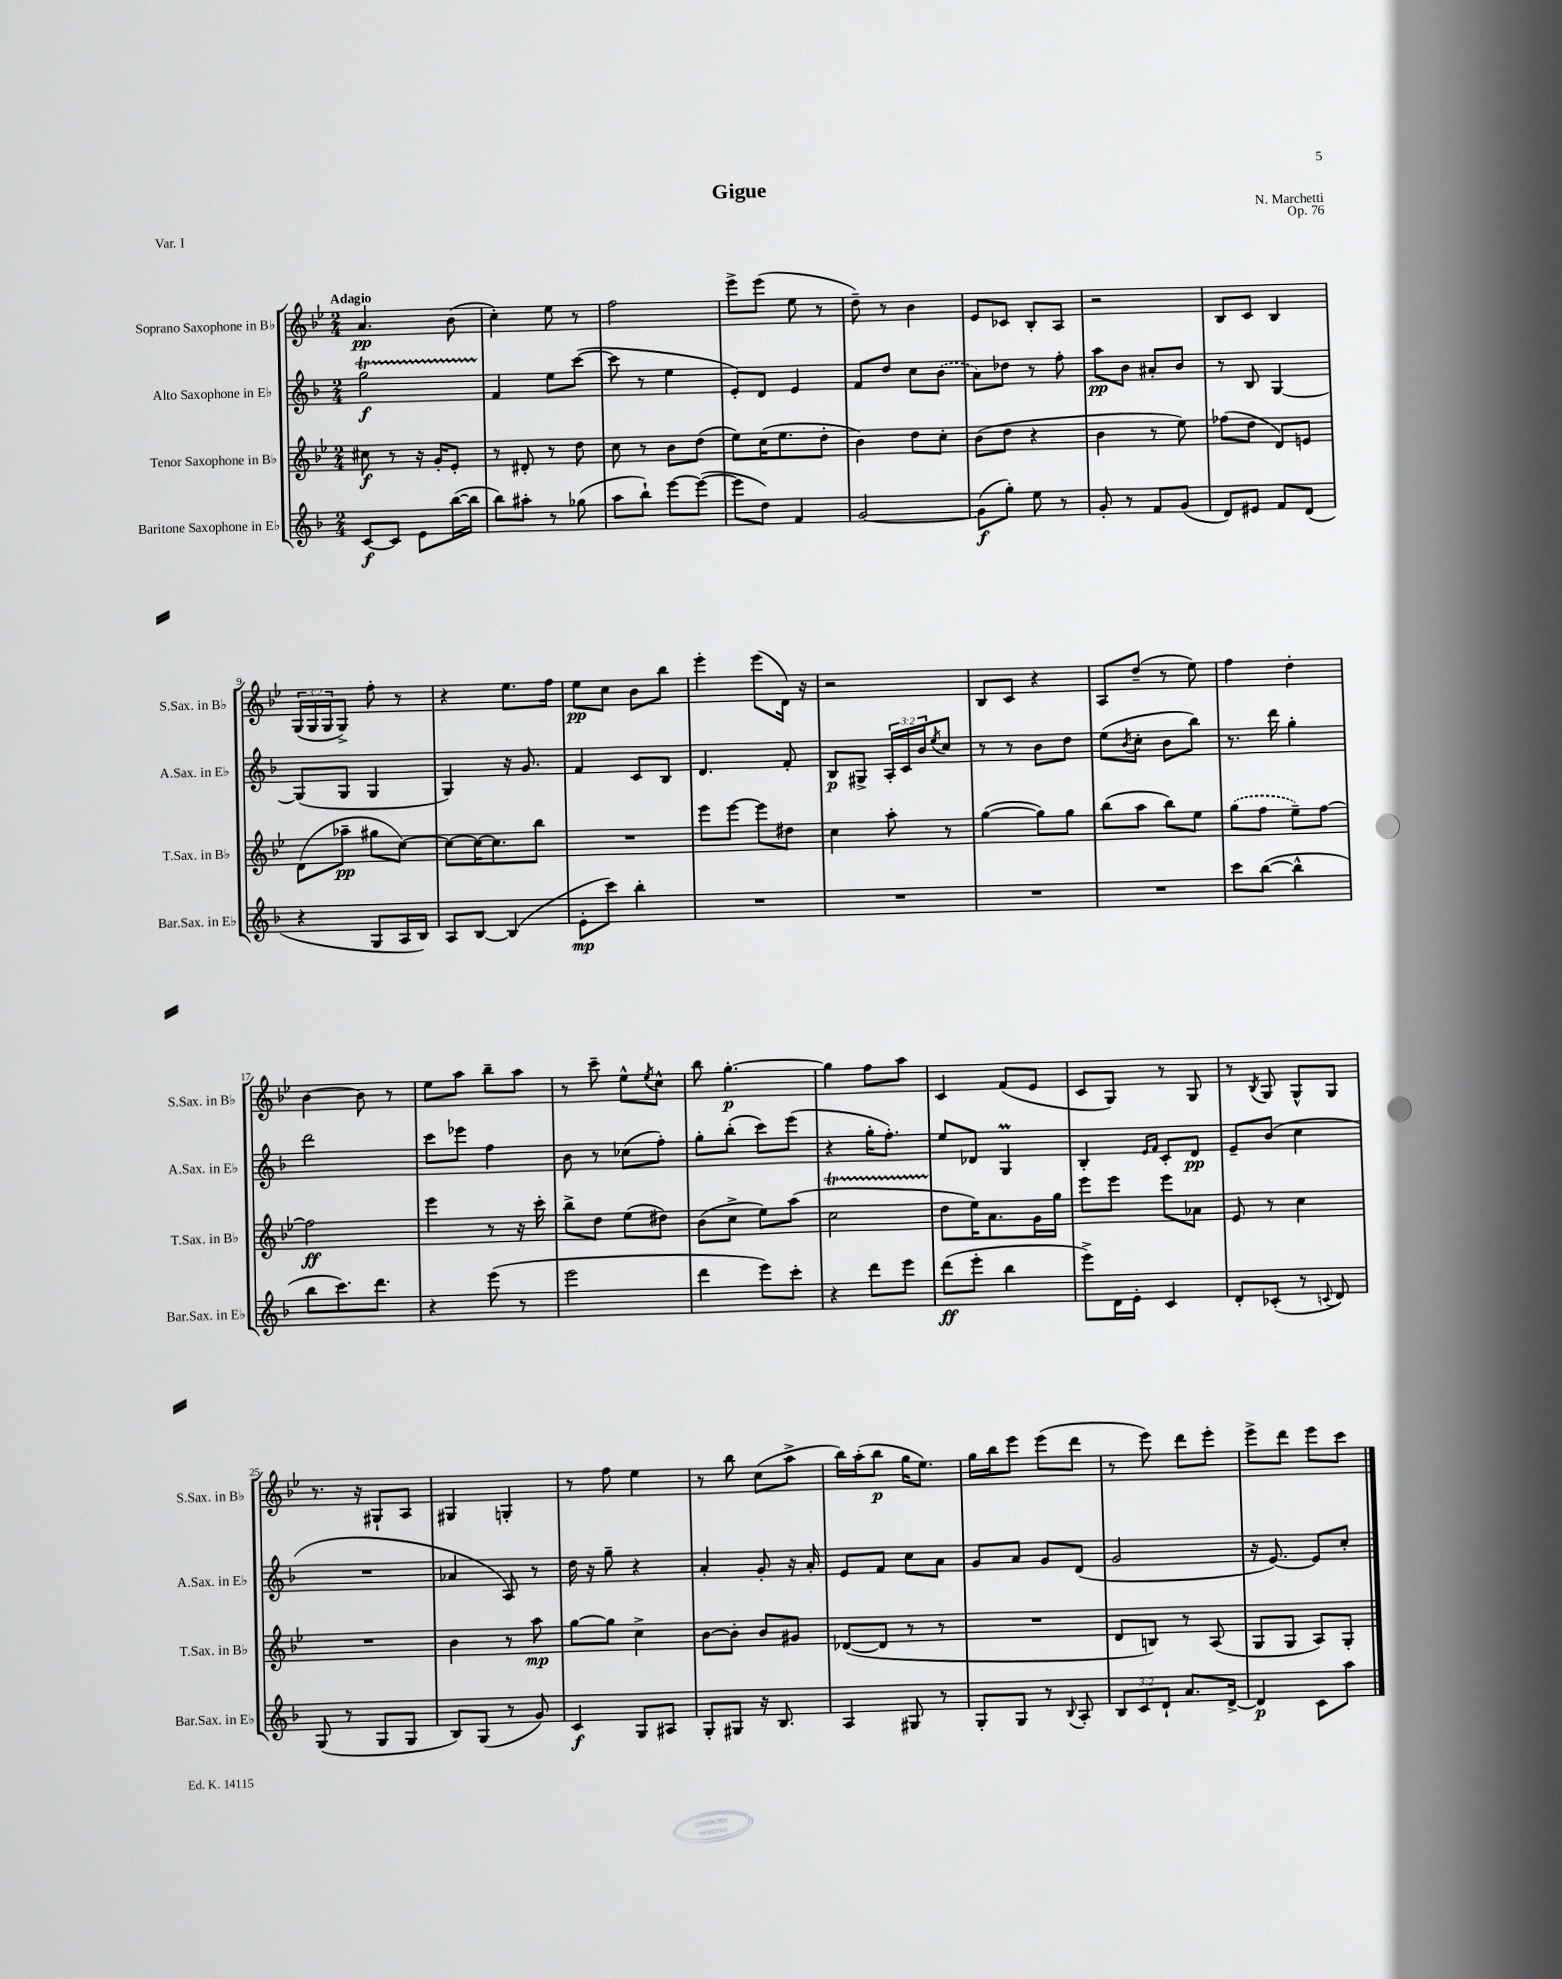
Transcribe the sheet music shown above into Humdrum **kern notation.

**kern	**kern	**kern	**kern
*staff4	*staff3	*staff2	*staff1
*clefG2	*clefG2	*clefG2	*clefG2
*k[b-]	*k[b-e-]	*k[b-]	*k[b-e-]
*M2/4	*M2/4	*M2/4	*M2/4
[8c	8cc#	2gg	4.a
8c]	8r	.	.
8e	16r	.	.
.	16g'	.	.
([16bb-	8e-'	.	(8b-
16bb-]	.	.	.
=	=	=	=
8bb-)	8r	4f	4cc')
8aa#'	8d#'	.	.
8r	8r	8ee	8ee-
(8gg-	8dd	([8ccc	8r
=	=	=	=
8aa	8cc	8ccc]	2ff
8bb-`)	8r	8r	.
[8eee	8b-	4ee	.
(8eee_	(8dd	.	.
=	=	=	=
8eee]	8ee-)	8e')	8eee-^
8dd)	(16cc	8d	(8eee-
.	8.ee-	.	.
4f	.	4e	8ee-
.	8dd'	.	8r
=	=	=	=
[2g	4b-)	8f	8dd~)
.	.	8dd	8r
.	8dd	8cc	4b-
.	8cc'	(8b-	.
=	=	=	=
(8g]	(8b-	8a)	8e-
8gg')	8dd	8dd-	8c-
8ee	4r	8r	8B-'
8r	.	8ff'	8A
=	=	=	=
8g'	4b-	8aa	2r
8r	.	8b-	.
8f	8r	8a#'	.
(8g	8ee-)	8b-	.
=	=	=	=
8d)	(8ff-	8r	8B-
8e#	8dd	8B-	8c
8f	8d)	[4G	4B-
(8d	8e	.	.
=	=	=	=
4r	(8d	(8G]	(24G
.	.	.	24G
.	.	.	24G
.	8aa-~	8G	8G^)
8G	8gg#	4G	8ff'
16A	[8cc)	.	8r
16B-)	.	.	.
=	=	=	=
8A	8cc_	4G)	4r
[8B-	16cc_	.	.
.	8.cc]	.	.
(4B-]	.	16r	8.ee-
.	.	8.g	.
.	8bb-	.	.
.	.	.	16ff
=	=	=	=
8e'	2r	4f	8ee-
8ccc)	.	.	8cc
4bb-'	.	8c	8b-
.	.	8B-	8bb-
=	=	=	=
2r	8eee-	4.d	4eee-'
.	[8eee-	.	.
.	8eee-]	.	(8eee-
.	8dd#	8f'	16d)
.	.	.	16r
=	=	=	=
2r	4cc	8B-	2r
.	.	8G#^	.
.	8aa'	24A'	.
.	.	24c	.
.	.	24b-	.
.	.	8qee	.
.	8r	8cc	.
=	=	=	=
2r	([4gg	8r	8B-
.	.	8r	8c
.	8gg])	8b-	4r
.	8gg	8dd	.
=	=	=	=
2r	(8bb-	(8ee	8A
.	.	8qb-	.
.	8aa	8cc'	(8dd~
.	8bb-)	8b-	8r
.	8ee-	8bb-)	8ee-)
=	=	=	=
8ccc	(8gg	8.r	4ff
([8bb-	8ff	.	.
.	.	16ddd	.
4bb-^^]	8ee-~)	4gg'	4dd'
.	[8ff	.	.
=	=	=	=
8bb-	2ff]	2ddd	[4b-
8.ccc)	.	.	.
.	.	.	8b-]
8.ddd	.	.	.
.	.	.	8r
=	=	=	=
4r	4eee-	8ccc	8ee-
.	.	8eee-	8aa
(8eee	8r	4ff	8bb-~
8r	16r	.	8aa
.	16ccc'	.	.
=	=	=	=
2eee	8bb-^	8b-	8r
.	8dd	8r	8ccc~
.	(8ee-	(8cc-	8ee-^^
.	.	.	8qee-
.	8dd#)	8ff')	8cc^^
=	=	=	=
4ddd	(8b-	8gg'	8bb-
.	8cc^	(8bb-'	[4.gg'
8eee)	8ee-)	8ccc)	.
8ccc'	(8aa	(8eee	.
=	=	=	=
4r	2cc	4r	4gg]
8ddd	.	16gg'	8ff
.	.	8.ff')	.
8eee	.	.	8aa
=	=	=	=
(8ddd	8dd	8ee	4c
8eee'	16ee-)	8d-	.
.	8.a	.	.
4bb-	.	4G	(8f
.	16g	.	8e-
.	16gg	.	.
=	=	=	=
8eee^)	8eee-	4B-'	8c
16d	8eee-	.	8G)
16e'	.	.	.
.	.	16qqe	.
.	.	16qqf	.
4c	8eee-	8c'	8r
.	8a-	8d	8G
=	=	=	=
8d'	8e-	8e~	8r
.	.	.	8qB-
(8c-'	8r	(8b-	8G
8r	4cc	4cc	8G^^
8qqc	.	.	.
8d)	.	.	8G
=	=	=	=
(8G	2r	2r	8.r
8r	.	.	.
.	.	.	16r
8G	.	.	8G#`
8G	.	.	8A
=	=	=	=
8B-)	4b-	4a-	4G#
(8G	.	.	.
8r	8r	8A)	4G'
8g)	8aa	8r	.
=	=	=	=
4c	[8gg	16dd	8r
.	.	16r	.
.	8gg]	8gg~	8ff
8G	4cc^	4r	4ee-
8A#	.	.	.
=	=	=	=
8G'	[8b-	4a'	8r
8G#	8b-']	.	8bb-
16r	8b-	8g'	(8cc
8.B-	.	.	.
.	8g#	16r	8aa^
.	.	16a'	.
=	=	=	=
4A	([8d-	8e	16bb-)
.	.	.	(16aa'
.	8d-]	8f	8bb-
8G#	8r	8cc	16gg
.	.	.	8.ee-)
8r	8r	8a	.
=	=	=	=
8G'	2r	8g	16gg
.	.	.	16bb-
8G	.	8a	8eee-
8r	.	8g	(8eee-
8qqB-	.	.	.
8A'	.	(8d	8ddd
=	=	=	=
12B-	8d	2g	8r
12c	.	.	.
.	8B)	.	8eee-)
12d`	.	.	.
8.a	8r	.	8ddd
.	(8A	.	8eee-'
[16d^	.	.	.
=	=	=	=
4d]	8G	16r	8eee-^
.	.	[8.e)	.
.	8G	.	8ddd
8c	8A)	8e]	8eee-
8aa	8G'	8cc'	8ccc
==	==	==	==
*-	*-	*-	*-
